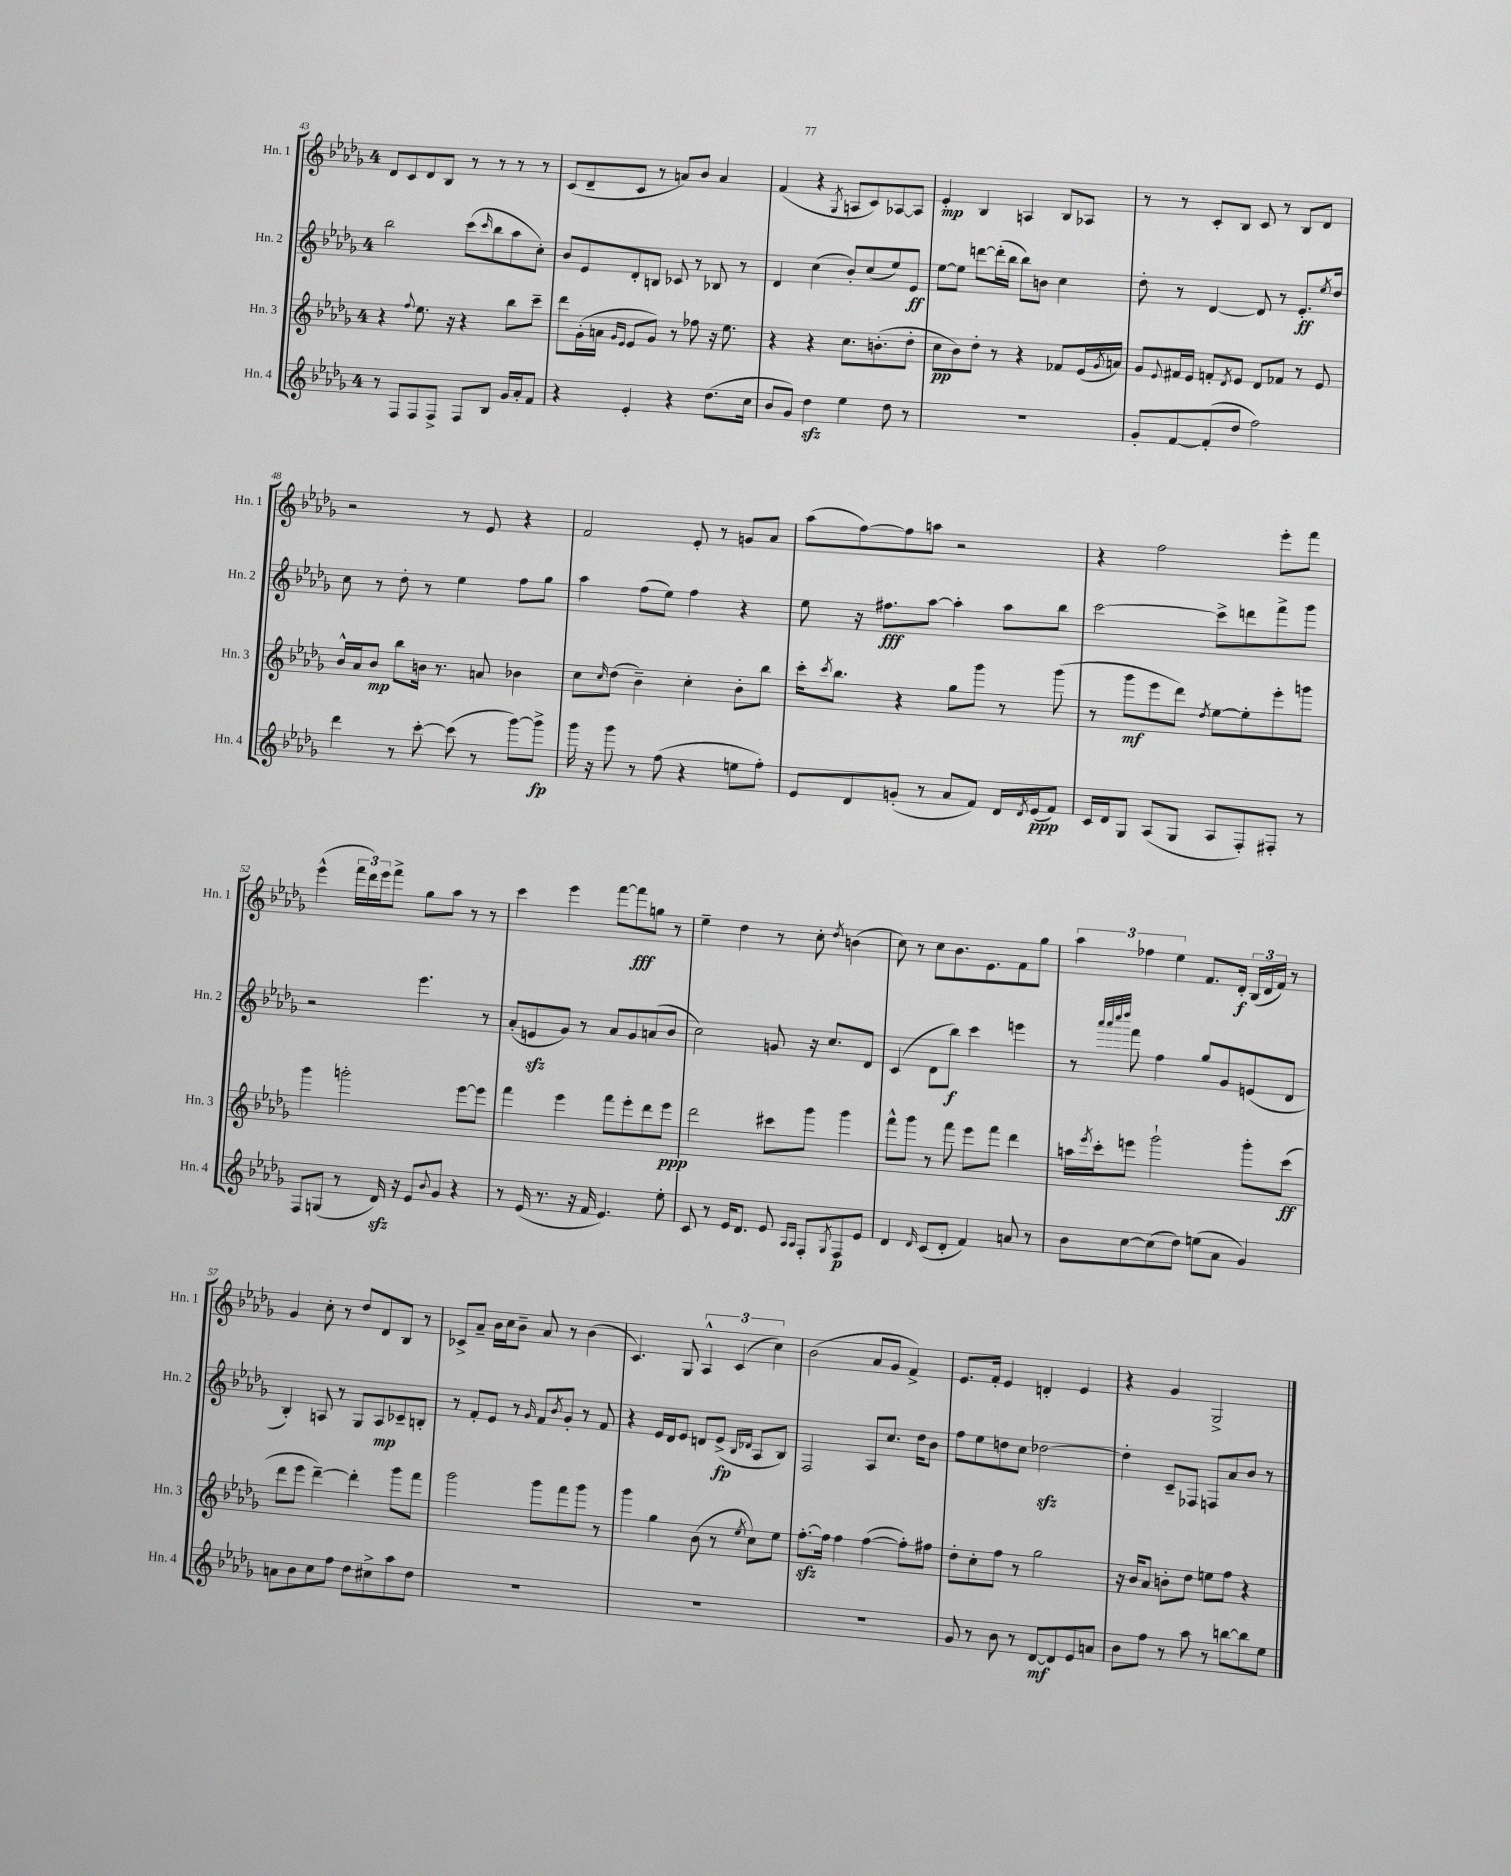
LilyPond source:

<<
\new StaffGroup <<
\new Staff = "s0" \with { instrumentName = "Hn. 1" shortInstrumentName = "Hn. 1" } {
    \clef treble \key des \major \once \override Staff.TimeSignature.style = #'single-digit \time 4/4
    des'8 c'8 des'8 bes8 r8 r8 r8 r8 |
    c'8( des'8-- c'8 r8 a'8) bes'8 a'4 |
    f'4( r4 \acciaccatura { ges8 } a8 c'8) aes8~ aes8 |
    ees'4-.\mp bes4 a4 bes8 aes8 |
    r8 r8 c'8-. bes8 c'8 r8 bes8 des'8 |
    r2 r8 ees'8 r4 |
    f'2 ees'8-. r8 g'8 aes'8 |
    aes''8( f''8~) f''8 a''8 r2 |
    r4 f''2 ees'''8-. f'''8 |
    ees'''4-^( \tuplet 3/2 { f'''16 des'''16) ees'''16 } f'''8-> ges''8 aes''8 r8 r8 |
    c'''4 ees'''4 f'''8~ f'''8\fff g''8 r8 |
    ees''4-- des''4 r8 c''8-. \acciaccatura { des''8 } b'4( |
    c''8) r8 c''8 bes'8. ees'8. f'8 ges''8 |
    \tuplet 3/2 { aes''4 fes''4 ees''4 } f'8. des'16-.\f \tuplet 3/2 { bes16( des'16 f'16) } r8 |
    ges'4 c''8-. r8 des''8 des'8 bes8 r8 |
    ces'8-> aes'8-- bes'16 c''16 bes'8-- aes'8 r8 bes'4( |
    c'4.) ges8 \tuplet 3/2 { aes4-^ c'4( c''4) } |
    bes'2( aes'8 ges'8 f'4->) |
    ees'8. f'16-. ees'4 d'4-. ees'4 |
    r4 ges'4 ges2-> \bar "|." |
}
\new Staff = "s1" \with { instrumentName = "Hn. 2" shortInstrumentName = "Hn. 2" } {
    \clef treble \key des \major \once \override Staff.TimeSignature.style = #'single-digit \time 4/4
    bes''2 c'''8( \grace { c'''16 } bes''8 aes''8 c''8-.) |
    bes'8 ees'8 des'8-. b8 ces'8 r8 bes8 r8 |
    des'4 c''4( bes'8-.) c''8( ees''8) ees'8\ff |
    ees''8~ ees''8 d'''8~ d'''16-.( bes''16 bes''8) b'8 c''4 |
    des''8-. r8 des'4~ des'8 r8 ees'8.-.\ff \acciaccatura { ees''8 } des''16 |
    c''8 r8 des''8-. r8 ees''4 f''8 ges''8 |
    aes''4 f''8( ees''8) f''4 r4 |
    ees''8 r16 fis''8.\fff aes''8~ aes''4-. aes''8 bes''8 |
    c'''2~ c'''8-> d'''8 f'''8-> ges'''8 |
    r2 ees'''4. r8 |
    aes'8-.( e'8\sfz ges'8) r8 aes'8 ges'8 a'8( bes'8 |
    c''2) g'8 r16 c''8. des'8 |
    c'4( des'8 bes''8\f) c'''4 e'''4 |
    r8 \grace { aes'''32 aes'''32 c''''32 des''''32 } f'''8 f''4 ges''8 ges'8 e'8( des'8 |
    bes4-.) a8 r8 ges8 a8\mp ces'8-- b8-. |
    r8 f'8-. ees'8 r8 \grace { ges'16 } f'8 \acciaccatura { bes'8 } ges'8-. r8 f'8 |
    r4 ees'16 des'16 ees'8 d'8 ees'8->\fp( \grace { bes16 des'16 } aes8 bes8) |
    f2 aes8 c''8. des''16 bes'8 |
    f''8 ees''8 d''8 c''8 des''2~\sfz |
    des''4-. c'8-- fes8 f8 aes'8 bes'8 r8 \bar "|." |
}
\new Staff = "s2" \with { instrumentName = "Hn. 3" shortInstrumentName = "Hn. 3" } {
    \clef treble \key des \major \once \override Staff.TimeSignature.style = #'single-digit \time 4/4
    r4 \appoggiatura { f''8 } ees''8. r16 r4 bes''8 c'''8-- |
    des'''8 ges'16-.( a'16 \grace { ges'16 ees'16 } ees'8 ges'8) r8 fes''8 r16 ees''8. |
    r4 r4 c''8. b'8.-.( des''8-. |
    c''8\pp bes'8) des''8-. r8 r4 fes'8 ees'16( \acciaccatura { ges'8 } a'16) |
    ges'8 \appoggiatura { ees'8 } fis'16 ees'16 f'8-. \acciaccatura { des'8 } ees'8 des'8 fes'8 r8 ees'8 |
    bes'16-^ aes'16 bes'8\mp bes''8 b'16 r8. a'8 bes'4 |
    c''8 \grace { c''16 } des''8( bes'4--) c''4-. bes'8-. bes''8 |
    c'''16-. \acciaccatura { c'''8 } bes''8. r4 ges''8 ges'''8 r8 ges'''8( |
    r8 ges'''8\mf ees'''8 des'''8) \acciaccatura { des''8 } ees''8~ ees''8-. ees'''8-. g'''8 |
    ges'''4 g'''2-. ees'''8~ ees'''8 |
    f'''4 ees'''4 f'''8 ees'''8-. des'''8 ees'''8\ppp |
    des'''2 cis'''8 ges'''8 ges'''4 |
    f'''8-^ ges'''8 r8 f'''8 ees'''8 f'''8 des'''4 |
    a''16 \acciaccatura { ees'''8 } c'''16-. e'''8 ges'''2-! ges'''8-. c'''8\ff( |
    des'''8 ees'''8 des'''4~--) des'''4-. ges'''8 f'''8 |
    ges'''2 ges'''8 f'''8 ges'''8 r8 |
    ges'''4 ges''4 bes'8( r8 \acciaccatura { ees''8 } c''8) ees''8 |
    f''8.~-.\sfz f''16 f''4 f''4~( f''8-.) fis''8 |
    des''8-. c''8-. f''8 r8 ges''2 |
    r16 bes'16 aes'8 b'8-. des''8 e''8 f''8 r4 \bar "|." |
}
\new Staff = "s3" \with { instrumentName = "Hn. 4" shortInstrumentName = "Hn. 4" } {
    \clef treble \key des \major \once \override Staff.TimeSignature.style = #'single-digit \time 4/4
    r8 f8 f8 f8-> f8 bes8 ges'16 aes'16-. f'8 |
    r4 ees'4-. r4 des''8.( c''16 |
    bes'8 ges'8) des''4\sfz ees''4 des''8 r8 |
    R1 |
    ges'8-. f'8~ f'8-.( des''8 f''2) |
    des'''4 r8 c'''8~-. c'''8( r8 ges'''8~) ges'''8->\fp |
    ges'''16 r16 ges'''8 r8 f''8( r4 e''8 f''8-.) |
    ees'8 des'8 g'8-.( r8 aes'8 f'8) des'16 \acciaccatura { des'8 } ees'16\ppp( f'8) |
    c'16 des'16 ges8 aes8( ges8 aes8 f8-.) fis8-. r8 |
    f8 g8( r8 des'16\sfz) r16 ees'8 \appoggiatura { bes'8 } ges'8 r4 |
    r8 ees'16( r8. r16 f'16 ees'4.) ees''8-. |
    c'8 r8 ees'16 des'8. ees'8 \grace { aes16 aes16 } f8-. \acciaccatura { ges8 } f8\p ees'8 |
    des'4 \grace { des'16 } c'8( des'8-. f'4) a'8 r8 |
    bes'8 c''8~ c''8( des''8) e''8( aes'8 ges'4) |
    a'8 bes'8 c''8 f''8 des''8 cis''8-> aes''8 des''8 |
    R1 |
    R1 |
    R1 |
    ges'8 r8 bes'8 r8 des'8~\mf des'8 ees'8 a'8 |
    bes'8 f''8 r8 aes''8 r8 b''8~ b''8 ees''8 \bar "|." |
}
>>
>>
\layout { \context { \Score currentBarNumber = #43 } }
